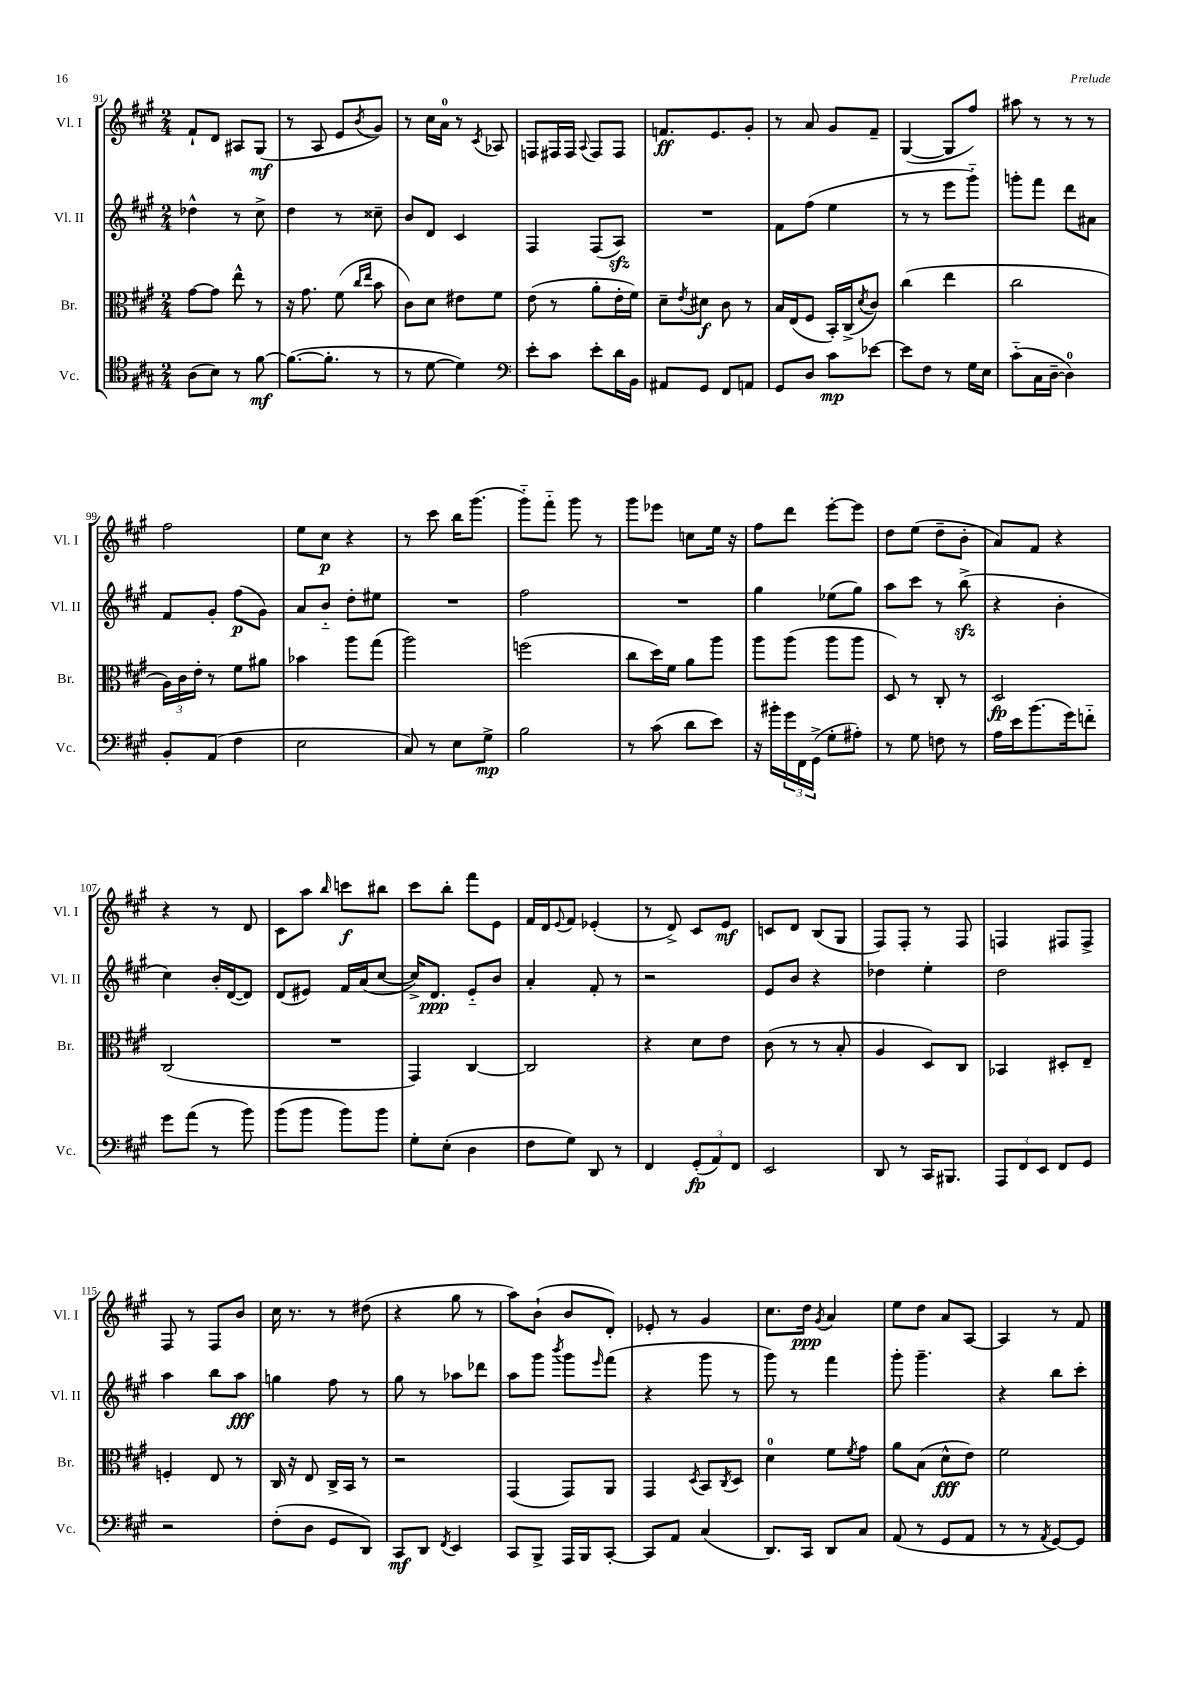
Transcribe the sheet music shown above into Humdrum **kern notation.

**kern	**dynam	**kern	**dynam	**kern	**dynam	**kern	**dynam
*part4	*part4	*part3	*part3	*part2	*part2	*part1	*part1
*staff4	*staff4	*staff3	*staff3	*staff2	*staff2	*staff1	*staff1
*I"Vc.	*	*I"Br.	*	*I"Vl. II	*	*I"Vl. I	*
*I'Vc.	*	*I'Br.	*	*I'Vl. II	*	*I'Vl. I	*
*clefC4	*	*clefC3	*	*clefG2	*	*clefG2	*
*k[f#c#g#]	*	*k[f#c#g#]	*	*k[f#c#g#]	*	*k[f#c#g#]	*
*M2/4	*	*M2/4	*	*M2/4	*	*M2/4	*
=91	=91	=91	=91	=91	=91	=91	=91
(8A\L	.	[8g#\L	.	4dd-X^^\	.	8f#`/L	.
8B\J)	.	8g#\J]	.	.	.	8d/J	.
8r	.	8ee^^\	.	8r	.	8A#X/L	.
[8f#\	mf	8r	.	8cc#^\	.	(8G#/J	mf
=92	=92	=92	=92	=92	=92	=92	=92
(8.f#\L_	.	16r	.	4dd\	.	8r	.
.	.	8.g#\	.	.	.	.	.
.	.	.	.	.	.	8A/	.
8.f#'\J]	.	.	.	.	.	.	.
.	.	(8f#\	.	8r	.	8e/L	.
.	.	16qqcc#/LL	.	.	.	.	.
.	.	16qqee/JJ	.	.	.	8qb/	.
8r	.	8b\	.	8cc##X~\	.	8g#/J)	.
=93	=93	=93	=93	=93	=93	=93	=93
8r	.	8c#\L)	.	8b/L	.	8r	.
[8d\	.	8d\J	.	8d/J	.	16cc#\LL	.
.	.	.	.	.	.	16a\JJ	.
4d\])	.	8e#X\L	.	4c#/	.	8r	.
.	.	.	.	.	.	8qc#/	.
.	.	8f#\J	.	.	.	8A-X/	.
=94	=94	=94	=94	=94	=94	=94	=94
*clefF4	*	*	*	*	*	*	*
8e'\L	.	(8e\	.	4F#/	.	8Fn/L	.
8c#\J	.	8r	.	.	.	16F#X/L	.
.	.	.	.	.	.	16F#/JJ	.
.	.	.	.	.	.	8qqA/	.
8e'\L	.	8a'\L	.	(8F#/L	.	8F#/L	.
16d\L	.	16e'\L	.	8Azz/J)	.	8F#/J	.
16BB\JJ	.	16f#\JJ)	.	.	.	.	.
=95	=95	=95	=95	=95	=95	=95	=95
8AA#X/L	.	8d~\L	.	2r	.	8.fn/L	ff
.	.	8qe/	.	.	.	.	.
8GG#/J	.	8d#X\J	f	.	.	.	.
.	.	.	.	.	.	8.e/	.
8FF#/L	.	8c#\	.	.	.	.	.
8AAn/J	.	8r	.	.	.	8g#'/J	.
=96	=96	=96	=96	=96	=96	=96	=96
8GG#/L	.	16B/LL	.	8f#\L	.	8r	.
.	.	(16E/J	.	.	.	.	.
8D/J	.	8F#/J	.	(8ff#\J	.	8a/	.
8c#\L	mp	16BB'/LL)	.	4ee\	.	8g#/L	.
.	.	(16C#^/J	.	.	.	.	.
.	.	8qd/	.	.	.	.	.
[8e-X\J	.	8c#/J)	.	.	.	8f#~/J	.
=97	=97	=97	=97	=97	=97	=97	=97
8e-\L]	.	(4cc#\	.	8r	.	([4G#/	.
8F#\J	.	.	.	8r	.	.	.
8r	.	4ee\	.	8eee\L	.	8G#/L]	.
16G#\LL	.	.	.	8ggg#\J)	.	8ff#/J)	.
16E\JJ	.	.	.	.	.	.	.
=98	=98	=98	=98	=98	=98	=98	=98
(8c#\L	.	2cc#\	.	8gggn'\L	.	8aa#X\	.
16C#\L	.	.	.	8fff#\J	.	8r	.
[16D~\JJ	.	.	.	.	.	.	.
4D\])	.	.	.	8ddd\L	.	8r	.
.	.	.	.	8a#X\J	.	8r	.
!!LO:LB:g=z
=99	=99	=99	=99	=99	=99	=99	=99
8BB'/L	.	24A\LL)	.	8f#/L	.	2ff#\	.
.	.	24c#\	.	.	.	.	.
.	.	24e'\JJ	.	.	.	.	.
(8AA/J	.	8r	.	8g#'/J	.	.	.
4F#\	.	8f#\L	.	(8ff#\L	p	.	.
.	.	8a#X\J	.	8g#\J)	.	.	.
=100	=100	=100	=100	=100	=100	=100	=100
2E\	.	4b-X\	.	8a/L	.	8ee\L	.
.	.	.	.	8b/J	.	8cc#\J	p
.	.	8aa\L	.	8dd'\L	.	4r	.
.	.	(8gg#\J	.	8ee#X\J	.	.	.
=101	=101	=101	=101	=101	=101	=101	=101
8C#/)	.	2aa\)	.	2r	.	8r	.
8r	.	.	.	.	.	8ccc#\	.
8E\L	.	.	.	.	.	16bb\KL	.
.	.	.	.	.	.	(8.ggg#\J	.
8G#^\J	mp	.	.	.	.	.	.
=102	=102	=102	=102	=102	=102	=102	=102
2B\	.	(2ffn\	.	2ff#\	.	8ggg#\L)	.
.	.	.	.	.	.	8fff#\J	.
.	.	.	.	.	.	8ggg#\	.
.	.	.	.	.	.	8r	.
=103	=103	=103	=103	=103	=103	=103	=103
8r	.	8cc#\L	.	2r	.	8ggg#\L	.
(8c#\	.	16dd\L)	.	.	.	8eee-X\J	.
.	.	16f#\JJ	.	.	.	.	.
8d\L	.	8a\L	.	.	.	8ccn\L	.
8e\J)	.	8aa\J	.	.	.	16ee\Jk	.
.	.	.	.	.	.	16r	.
=104	=104	=104	=104	=104	=104	=104	=104
16r	.	8aa\L	.	4gg#\	.	8ff#\L	.
16b#X'\LL	.	.	.	.	.	.	.
24g#\	.	(8aa\J	.	.	.	8ddd\J	.
24FF#\	.	.	.	.	.	.	.
(24GG#^\JJ	.	.	.	.	.	.	.
8G#'\L	.	8aa\L	.	(8ee-X\L	.	[8eee'\L	.
8A#X'\J)	.	8aa\J	.	8gg#\J)	.	8eee\J]	.
=105	=105	=105	=105	=105	=105	=105	=105
8r	.	8D/)	.	8aa\L	.	8dd\L	.
8G#\	.	8r	.	8ccc#\J	.	(8ee\J	.
8Fn\	.	8C#'/	.	8r	.	8dd~\L	.
8r	.	8r	.	(8bbzz^\	.	8b'\J	.
=106	=106	=106	=106	=106	=106	=106	=106
16A\LL	.	2D/	fp	4r	.	8a/L)	.
16e\J	.	.	.	.	.	.	.
(8.b\	.	.	.	.	.	8f#/J	.
.	.	.	.	4b'\	.	4r	.
16g#\k)	.	.	.	.	.	.	.
8fn\J	.	.	.	.	.	.	.
!!LO:LB:g=z
=107	=107	=107	=107	=107	=107	=107	=107
8g#\L	.	(2C#/	.	4cc#\)	.	4r	.
(8a\J	.	.	.	.	.	.	.
8r	.	.	.	16b'/LL	.	8r	.
.	.	.	.	([16d/J	.	.	.
8b\)	.	.	.	8d/J])	.	8d/	.
=108	=108	=108	=108	=108	=108	=108	=108
(8b\L	.	2r	.	(8d/L	.	8c#\L	.
8b\J	.	.	.	8e#X/J)	.	8aa\J	.
.	.	.	.	.	.	16qqbb/	.
8b\L)	.	.	.	16f#/LL	.	8cccn\L	f
.	.	.	.	(16a/J	.	.	.
8b\J	.	.	.	[8cc#/J	.	8bb#X\J	.
=109	=109	=109	=109	=109	=109	=109	=109
8G#'\L	.	4GG#/)	.	16cc#^/KL])	.	8ccc#\L	.
.	.	.	.	8.d/J	ppp	.	.
(8E'\J	.	.	.	.	.	8bb'\J	.
4D\	.	[4C#/	.	8e/L	.	8fff#\L	.
.	.	.	.	8b/J	.	8e\J	.
=110	=110	=110	=110	=110	=110	=110	=110
8F#\L	.	2C#/]	.	4a'/	.	16f#/LL	.
.	.	.	.	.	.	16d/J	.
.	.	.	.	.	.	8qqe/	.
8G#\J)	.	.	.	.	.	8f#/J	.
8DD/	.	.	.	8f#'/	.	(4e-X'/	.
8r	.	.	.	8r	.	.	.
=111	=111	=111	=111	=111	=111	=111	=111
4FF#/	.	4r	.	2r	.	8r	.
.	.	.	.	.	.	8d^/)	.
(12GG#'/L	fp	8d\L	.	.	.	8c#/L	.
12AA/)	.	.	.	.	.	.	.
.	.	8e\J	.	.	.	8e/J	mf
12FF#/J	.	.	.	.	.	.	.
=112	=112	=112	=112	=112	=112	=112	=112
2EE/	.	(8c#\	.	8e/L	.	8cn/L	.
.	.	8r	.	8b/J	.	8d/J	.
.	.	8r	.	4r	.	(8B/L	.
.	.	8B'/	.	.	.	8G#/J	.
=113	=113	=113	=113	=113	=113	=113	=113
8DD/	.	4A/	.	4dd-X\	.	8F#/L)	.
8r	.	.	.	.	.	8F#'/J	.
16CC#/KL	.	8D/L)	.	4ee'\	.	8r	.
8.BBB#X/J	.	.	.	.	.	.	.
.	.	8C#/J	.	.	.	8F#/	.
=114	=114	=114	=114	=114	=114	=114	=114
12AAA/L	.	4BB-X/	.	2dd\	.	4Fn/	.
12FF#/	.	.	.	.	.	.	.
12EE/J	.	.	.	.	.	.	.
8FF#/L	.	8D#X'/L	.	.	.	8F#X/L	.
8GG#/J	.	8E~/J	.	.	.	8F#^/J	.
!!LO:LB:g=z
=115	=115	=115	=115	=115	=115	=115	=115
2r	.	4Fn'/	.	4aa\	.	8F#/	.
.	.	.	.	.	.	8r	.
.	.	8E/	.	8bb\L	.	8F#/L	.
.	.	8r	.	8aa\J	fff	8b/J	.
=116	=116	=116	=116	=116	=116	=116	=116
(8F#'\L	.	16C#/	.	4ggn\	.	16cc#\	.
.	.	16r	.	.	.	8.r	.
8D\J	.	8E/	.	.	.	.	.
8GG#/L	.	16C#^/LL	.	8ff#\	.	8r	.
.	.	16BB/JJ	.	.	.	.	.
8DD/J)	.	8r	.	8r	.	(8dd#X\	.
=117	=117	=117	=117	=117	=117	=117	=117
8CC#/L	mf	2r	.	8gg#\	.	4r	.
8DD/J	.	.	.	8r	.	.	.
8qFF#/	.	.	.	.	.	.	.
4EE/	.	.	.	8aa-X\L	.	8gg#\	.
.	.	.	.	8ddd-X\J	.	8r	.
=118	=118	=118	=118	=118	=118	=118	=118
8CC#/L	.	(4GG#/	.	8aa\L	.	8aa\L)	.
8BBB^/J	.	.	.	8ggg#\J	.	(8b`\J	.
.	.	.	.	8qbbb/	.	.	.
16AAA/LL	.	8GG#/L)	.	8ggg#\L	.	8b/L	.
16BBB/J	.	.	.	.	.	.	.
.	.	.	.	16qqeee/	.	.	.
[8CC#'/J	.	8AA/J	.	(8fff#\J	.	8d'/J)	.
=119	=119	=119	=119	=119	=119	=119	=119
8CC#/L]	.	4GG#/	.	4r	.	8e-X'/	.
8AA/J	.	.	.	.	.	8r	.
.	.	8qD/	.	.	.	.	.
(4C#/	.	8BB/L	.	8ggg#\	.	4g#/	.
.	.	8qC#/	.	.	.	.	.
.	.	8D/J	.	8r	.	.	.
=120	=120	=120	=120	=120	=120	=120	=120
8.DD/L)	.	4d\	.	8ggg#\)	.	8.cc#\L	.
.	.	.	.	8r	.	.	.
16CC#/Jk	.	.	.	.	.	16dd\Jk	ppp
.	.	.	.	.	.	8qg#/	.
8DD/L	.	8f#\L	.	4fff#\	.	4a/	.
.	.	8qf#/	.	.	.	.	.
8C#/J	.	8g#\J	.	.	.	.	.
=121	=121	=121	=121	=121	=121	=121	=121
(8AA/	.	8a\L	.	8ggg#'\	.	8ee\L	.
8r	.	(8B\J	.	4.ggg#~\	.	8dd\J	.
8GG#/L	.	8d^^\L	fff	.	.	8a/L	.
8AA/J	.	8e\J)	.	.	.	[8A/J	.
=122	=122	=122	=122	=122	=122	=122	=122
8r	.	2f#\	.	4r	.	4A/]	.
8r	.	.	.	.	.	.	.
8qAA/	.	.	.	.	.	.	.
[8GG#/L)	.	.	.	8bb\L	.	8r	.
8GG#/J]	.	.	.	8ccc#'\J	.	8f#/	.
==	==	==	==	==	==	==	==
*-	*-	*-	*-	*-	*-	*-	*-
